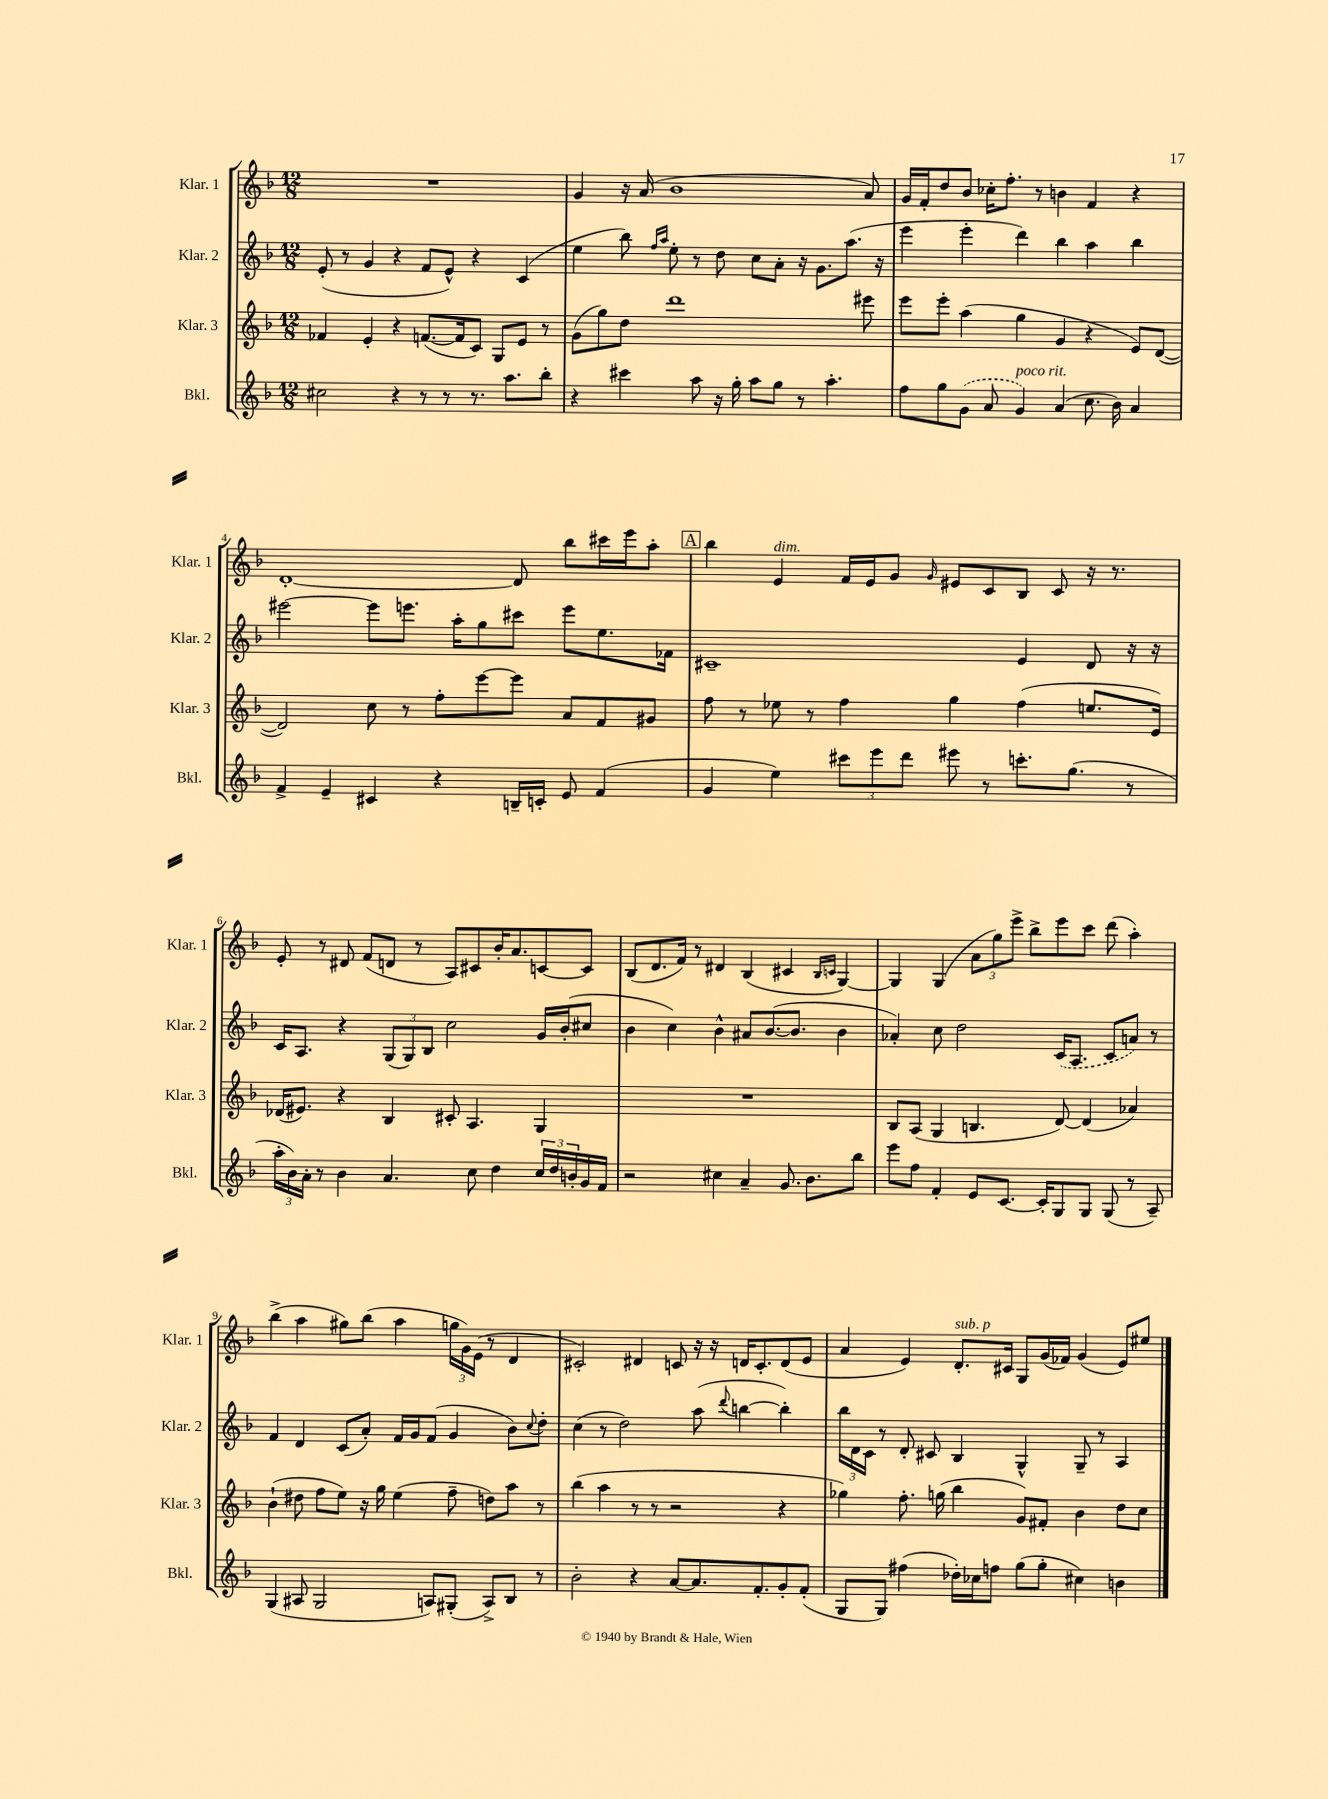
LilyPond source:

<<
\new StaffGroup <<
\new Staff = "s0" \with { instrumentName = "Klar. 1" shortInstrumentName = "Klar. 1" } {
    \clef treble \key f \major \numericTimeSignature \time 12/8
    R1. |
    g'4 r16 a'16( bes'1 a'8) |
    g'16 f'16-. d''8 bes'8 ces''16-. f''8.-. r8 b'4 f'4 r4 |
    d'1~-. d'8 bes''8 cis'''16 e'''16 a''8-. |
    \mark \markup { \box "A" } bes''4 e'4^\markup { \italic "dim." } f'16 e'16 g'8 \grace { g'16 } eis'8 c'8 bes8 c'8 r16 r8. |
    e'8-. r8 dis'8 f'8( d'8 r8 a8) cis'8 bes'16-. a'8. c'8~ c'8 |
    bes8( d'8. f'16) r8 dis'4 bes4( cis'4 \grace { bes16 c'16 } g4~) |
    g4 g4( \tuplet 3/2 { a'8 g''8) e'''8-> } bes''8-> e'''8 c'''8 d'''8( a''4-.) |
    bes''4->( a''4 gis''8) bes''8( a''4 \tuplet 3/2 { g''16 g'16) e'16( } r8 d'4 |
    cis'2-.) dis'4 c'8 r16 r16 d'16 c'8.-. d'8( e'8 |
    a'4 e'4) d'8.-.^\markup { \italic "sub. p" } cis'16 g8 g'16( fes'16) g'4( e'8) eis''8 \bar "|." |
}
\new Staff = "s1" \with { instrumentName = "Klar. 2" shortInstrumentName = "Klar. 2" } {
    \clef treble \key f \major \numericTimeSignature \time 12/8
    e'8-.( r8 g'4 r4 f'8 e'8-^) r4 c'4( |
    e''4 bes''8) \grace { f''16 a''16 } e''8-. r8 d''8 c''8 a'8-. r16 g'8. a''8.( r16 |
    e'''4 e'''4-. d'''4) bes''4 a''4 bes''4 |
    eis'''2~ eis'''8 e'''8. a''16-. g''8 cis'''8 e'''8 e''8. fes'16 |
    \mark \markup { \box "A" } cis'1-- e'4 d'8 r16 r16 |
    c'16 a8. r4 \tuplet 3/2 { g8( g8) bes8 } c''2 g'16 bes'16-.( cis''8 |
    bes'4 c''4) bes'4-^ ais'8 bes'8.~( bes'8. bes'4 |
    aes'4-.) c''8 d''2 \once \slurDashed c'16( a8. c'8 a'8) r8 |
    f'4 d'4 c'8( a'8-.) f'16 g'16 f'8( g'4 bes'8) \appoggiatura { c''8 } d''8-. |
    c''4( r8 d''2) a''8( \appoggiatura { d'''8 } b''4~ b''4-.) |
    \tuplet 3/2 { bes''16 d'16 c'16 } r8 d'8-. cis'8 bes4 g4-^ g8-- r8 a4 \bar "|." |
}
\new Staff = "s2" \with { instrumentName = "Klar. 3" shortInstrumentName = "Klar. 3" } {
    \clef treble \key f \major \numericTimeSignature \time 12/8
    fes'4 e'4-. r4 f'8.~( f'16 c'8) g8 e'8 r8 |
    g'8( g''8) d''8 d'''1 eis'''8 |
    e'''8 e'''8-. a''4( g''4 g'4 r4 e'8) d'8~( |
    d'2) c''8 r8 f''8-. e'''8~ e'''8 a'8 f'8 gis'8 |
    \mark \markup { \box "A" } f''8 r8 ees''8 r8 f''4 g''4 f''4( e''8. e'16) |
    des'16( eis'8.) r4 bes4 cis'8-. a4. g4 |
    R1. |
    bes8 a8( g4 b4. d'8~) d'4( aes'4) |
    bes'4-!( dis''8 f''8 e''8) r16 g''16 e''4( f''8-- d''8) a''8 r8 |
    bes''4( a''4 r8 r8 r2 r4 |
    ges''4) f''8.-. g''16( bes''4 g'8) fis'8-. bes'4 d''8 c''8 \bar "|." |
}
\new Staff = "s3" \with { instrumentName = "Bkl." shortInstrumentName = "Bkl." } {
    \clef treble \key f \major \numericTimeSignature \time 12/8
    cis''2 r4 r8 r8 r8. a''8. bes''8-. |
    r4 cis'''4 a''8 r16 g''16-. a''8 g''8 r8 a''4.-. |
    f''8 g''8 \once \slurDashed g'8( a'8 g'4^\markup { \italic "poco rit." }) a'4( c''8. bes'16) a'4 |
    f'4-> e'4-- cis'4 r4 b16-- c'16-. e'8 f'4( |
    \mark \markup { \box "A" } g'4 e''4) \tuplet 3/2 { cis'''8 e'''8 d'''8 } eis'''8 r8 c'''8.-. g''8.( r8 |
    \tuplet 3/2 { a''16-. bes'16) a'16-. } r8 bes'4 a'4. c''8 d''4 \tuplet 3/2 { c''16 d''16 b'16-. } g'16 f'16 |
    r2 cis''4 a'4-- g'8. bes'8. bes''8 |
    e'''8 f''8 f'4-. e'8 c'8.~ c'16-. g8 g8 g8( r8 a8--) |
    g4( ais8 g2 a8) gis8-.( a8->) bes8 r8 |
    bes'2-. r4 a'8~ a'8. f'8.-. g'8-. f'8-.( |
    g8 g8) fis''4( des''16-.) ces''16 f''8 g''8( g''8-. cis''4) b'4 \bar "|." |
}
>>
>>
